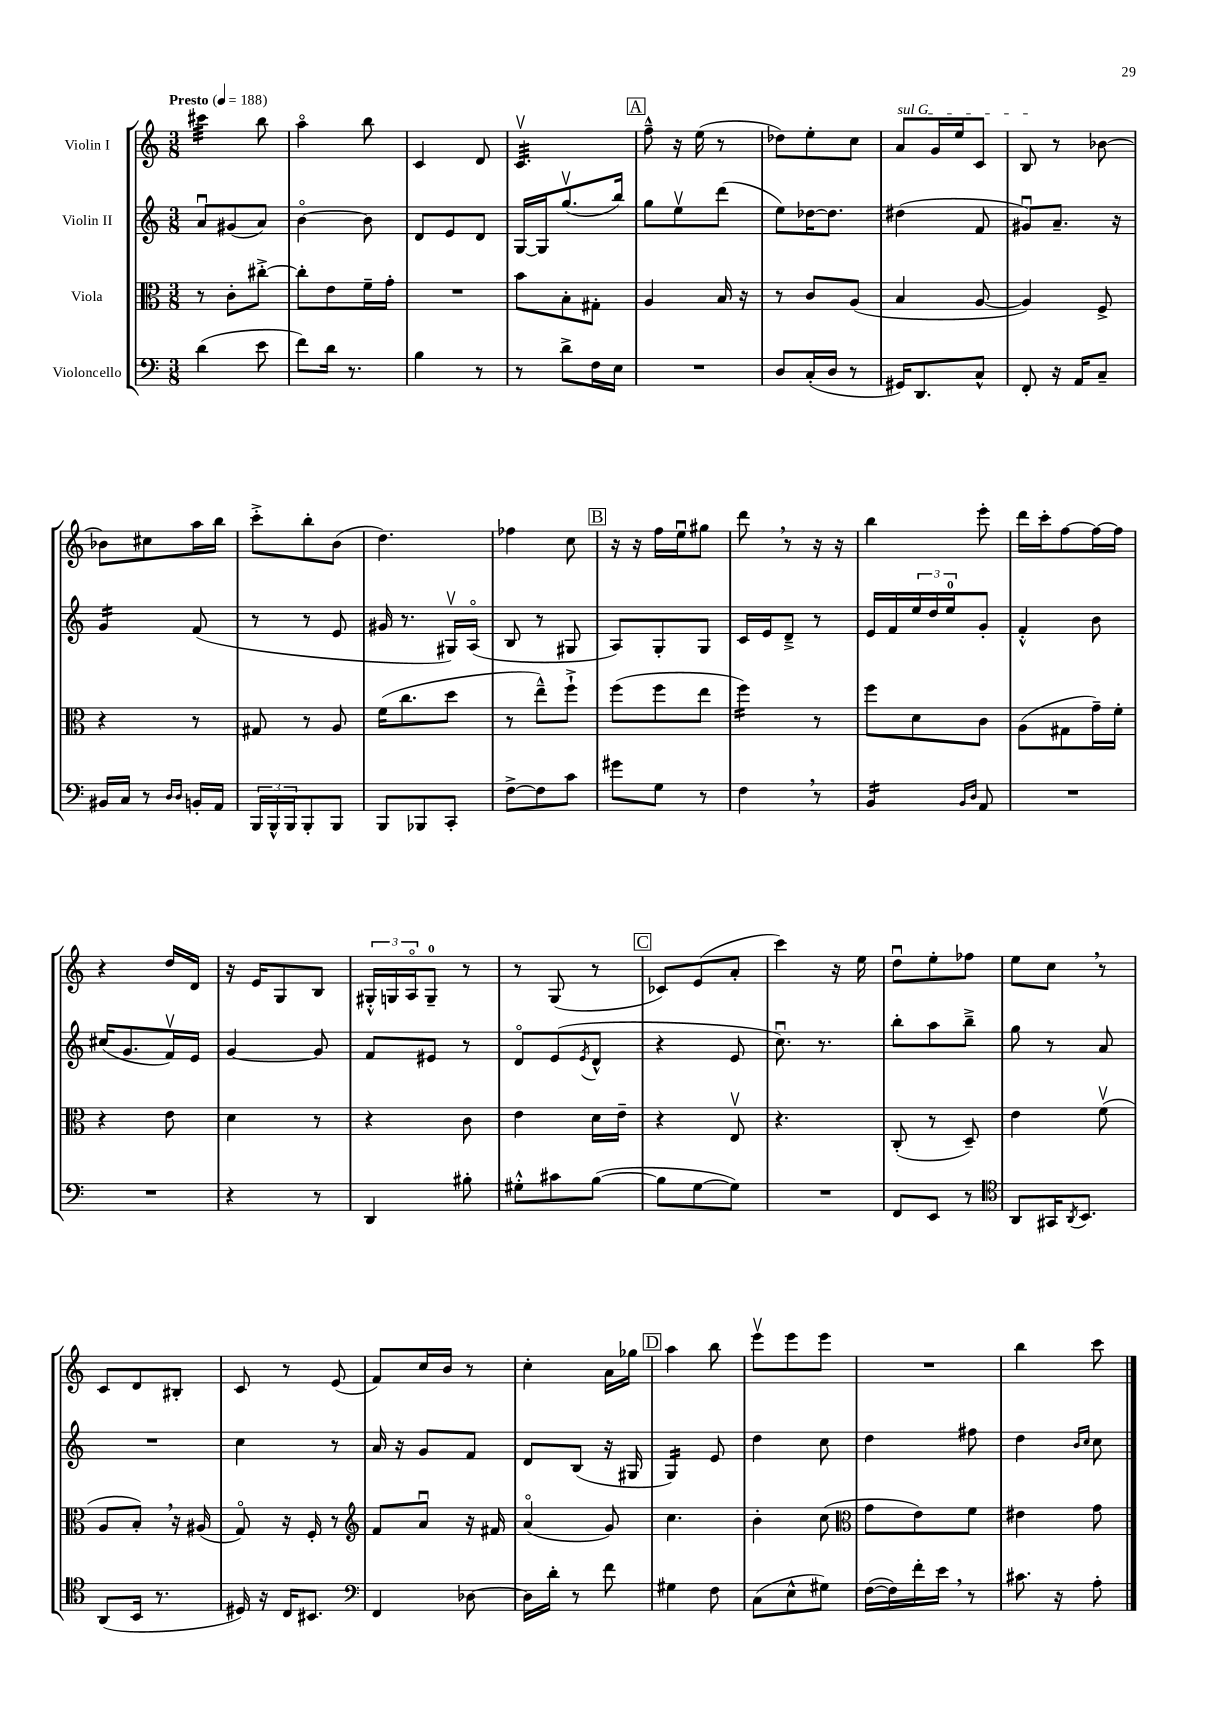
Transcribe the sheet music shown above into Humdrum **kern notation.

**kern	**kern	**kern	**kern
*staff4	*staff3	*staff2	*staff1
*clefF4	*clefC3	*clefG2	*clefG2
*k[]	*k[]	*k[]	*k[]
*M3/8	*M3/8	*M3/8	*M3/8
*MM188	*MM188	*MM188	*MM188
(4d	8r	8au	4ccc#
.	8c'	(8g#	.
8e	[8cc#'^	8a)	8bb
=	=	=	=
8f)	8cc#']	[4bo	4aao
16d	8e	.	.
8.r	.	.	.
.	16f~	8b]	8bb
.	16g'	.	.
=	=	=	=
4B	4.r	8d	4c
.	.	8e	.
8r	.	8d	8d
=	=	=	=
8r	8b	[16G	4.cv
.	.	16G]	.
8d^	8B'	(8.ggv	.
16F	8G#'	.	.
16E	.	16bb)	.
=	=	=	=
4.r	4A	8gg	8ff~^^
.	.	8eev	16r
.	.	.	(16ee
.	16B	(8ddd	8r
.	16r	.	.
=	=	=	=
8D	8r	8ee)	8dd-)
(16C'	8c	[16dd-	8ee'
16D	.	8.dd-]	.
8r	(8A	.	8cc
=	=	=	=
16GG#)	4B	(4dd#	8a
8.DD	.	.	.
.	.	.	16g
.	.	.	16ee
8C^^	[8A	8f	8c
=	=	=	=
8FF'	4A])	8g#u)	8B
16r	.	8.a~	8r
16AA	.	.	.
8C~	8F^	.	[8b-
.	.	16r	.
=	=	=	=
16BB#	4r	4g	8b-]
16C	.	.	.
8r	.	.	8cc#
16qqD	.	.	.
16qqD	.	.	.
16BB'	8r	(8f	16aa
16AA	.	.	16bb
=	=	=	=
24BBB	8G#	8r	8ccc'^
24BBB^^	.	.	.
24BBB	.	.	.
8BBB'	8r	8r	8bb'
8BBB	8A	8e	(8b
=	=	=	=
8BBB	(16f	16g#	4.dd)
.	8.cc	8.r	.
8BBB-	.	.	.
8CC'	8dd	16G#v)	.
.	.	(16Ao	.
=	=	=	=
[8F^	8r	8B	4ff-
8F]	8ee~^^)	8r	.
8c	8ff`^	8G#	8cc
=	=	=	=
8g#	(8ff	8A)	16r
.	.	.	16r
8G	8ff	8G'	16ff
.	.	.	16eeu
8r	8ee	8G	8gg#
=	=	=	=
4F	4ff)	16c	8ddd
.	.	16e	.
.	.	8d~^	8r
8r	8r	8r	16r
.	.	.	16r
=	=	=	=
4BB	8ff	16e	4bb
.	.	16f	.
.	8d	24ee	.
.	.	24dd	.
.	.	24ee	.
16qqBB	.	.	.
16qqD	.	.	.
8AA	8c	8g'	8eee'
=	=	=	=
4.r	(8A	4f'^^	16ddd
.	.	.	16ccc'
.	8G#	.	[8ff
.	16g~)	8b	16ff_
.	16f'	.	16ff]
=	=	=	=
4.r	4r	(16cc#	4r
.	.	8.g	.
.	8e	16fv)	16dd
.	.	16e	16d
=	=	=	=
4r	4d	[4g	16r
.	.	.	16e
.	.	.	8G
8r	8r	8g]	8B
=	=	=	=
4DD	4r	8f	24G#'^^
.	.	.	24G
.	.	.	24Ao
.	.	8e#	8G~
8B#'	8c	8r	8r
=	=	=	=
8G#'^^	4e	8do	8r
8c#	.	(8e	(8G
.	.	8qe	.
([8B	16d	8d^^	8r
.	16e~	.	.
=	=	=	=
8B]	4r	4r	8c-)
[8G	.	.	(8e
8G])	8Ev	8e	8a'
=	=	=	=
4.r	4.r	8.ccu)	4ccc)
.	.	8.r	.
.	.	.	16r
.	.	.	16ee
=	=	=	=
8FF	(8C'	8bb'	8ddu
8EE	8r	8aa	8ee'
8r	8D~)	8bb~^	8ff-
=	=	=	=
*clefC4	*	*	*
8AA	4e	8gg	8ee
16GG#	.	8r	8cc
8qAA	.	.	.
8.BB	.	.	.
.	(8fv	8a	8r
=	=	=	=
(8AA	8A	4.r	8c
16BB	8B')	.	8d
8.r	.	.	.
.	16r	.	8B#'
.	(16A#	.	.
=	=	=	=
16D#)	8Go)	4cc	8c
16r	.	.	.
16C	16r	.	8r
8.BB#	16F'	.	.
.	8r	8r	(8e
=	=	=	=
*clefF4	*clefG2	*	*
4FF	8f	16a	8f)
.	.	16r	.
.	8au	8g	16cc
.	.	.	16b
[8D-	16r	8f	8r
.	16f#	.	.
=	=	=	=
16D-]	(4ao	8d	4cc'
16d'	.	.	.
8r	.	(8B	.
8f	8g)	16r	16a
.	.	16G#	16gg-
=	=	=	=
4G#	4.cc	4G)	4aa
8F	.	8e	8bb
=	=	=	=
(8C	4b'	4dd	8eeev
8E^^	.	.	8eee
8G#)	(8cc	8cc	8eee
=	=	=	=
*	*clefC3	*	*
([16F	8g	4dd	4.r
16F])	.	.	.
16f'	8e)	.	.
16e	.	.	.
8r	8f	8ff#	.
=	=	=	=
8.c#	4e#	4dd	4bb
16r	.	.	.
.	.	16qqb	.
.	.	16qqcc	.
8A'	8g	8cc	8ccc
==	==	==	==
*-	*-	*-	*-
